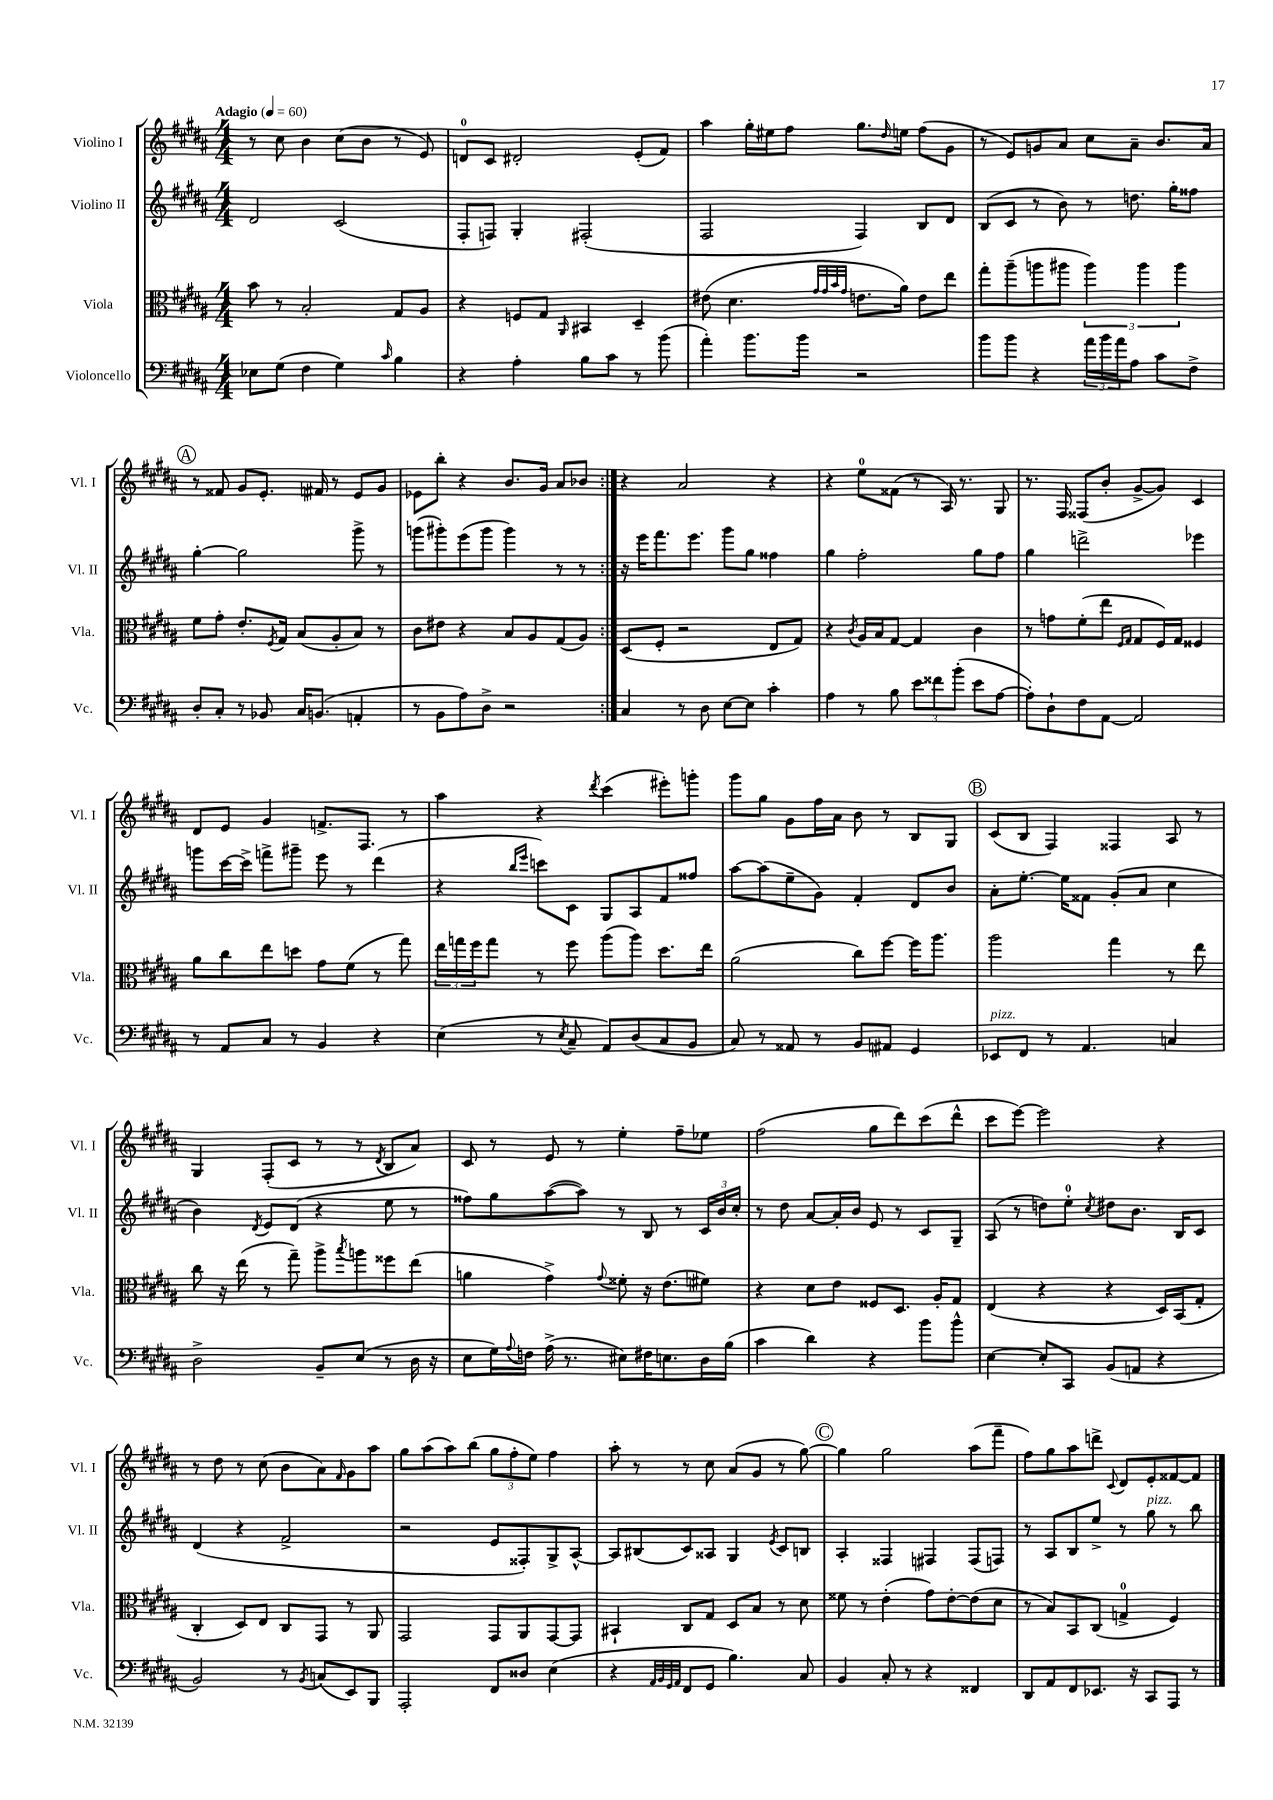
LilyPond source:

<<
\new StaffGroup <<
\new Staff = "s0" \with { instrumentName = "Violino I" shortInstrumentName = "Vl. I" } {
    \clef treble \key b \major \numericTimeSignature \time 4/4 \tempo "Adagio" 4 = 60
    \repeat volta 2 { r8 cis''8 b'4 cis''8( b'8 r8 e'8) |
    d'8-0 cis'8 dis'2-. e'8-.( fis'8) |
    ais''4 gis''16-. eis''16 fis''8 gis''8. \grace { dis''16 } e''16 fis''8( gis'8 |
    r8 e'8) g'8 ais'8 cis''8 ais'8-- b'8. ais'16 |
    \mark \markup { \circle "A" } r8 fisis'8 gis'8 e'8.-. fis'16 r8 e'8 gis'8 |
    ees'8 b''8-. r4 b'8. gis'16 ais'8 bes'8 | }
    r4 ais'2 r4 |
    r4 e''8-0 fisis'8( r8 ais16) r8. gis8 |
    r8. fis16 fisis8( b'8-. gis'8~-> gis'8) cis'4 |
    dis'8 e'8 gis'4 f'8.-> fis8. r8 |
    ais''4 r4 \acciaccatura { dis'''8 } cis'''4( eis'''8-.) g'''8-. |
    gis'''8 gis''8 gis'8 fis''16 ais'16 b'8 r8 b8 gis8 |
    \mark \markup { \circle "B" } cis'8( b8 fis4) fisis4 ais8 r8 |
    gis4 fis8-.( cis'8 r8 r8 \acciaccatura { dis'8 } b8 ais'8) |
    cis'8 r8 e'8 r8 e''4-. fis''8-- ees''8 |
    fis''2( gis''8 dis'''8) cis'''8( dis'''8-^ |
    cis'''8 e'''8~) e'''2 r4 |
    r8 dis''8 r8 cis''8( b'8 ais'8) \grace { fis'16 } gis'8 ais''8 |
    gis''8 ais''8( ais''8) b''8( \tuplet 3/2 { gis''8 fis''8-. e''8) } fis''4 |
    ais''8-. r8 r8 cis''8 ais'8( gis'8 r8 gis''8~) |
    \mark \markup { \circle "C" } gis''4 gis''2 ais''8( fis'''8-- |
    fis''8) gis''8 ais''8 d'''8-> \appoggiatura { cis'8 } dis'8 e'8-. fisis'8~ fisis'8 \bar "|." |
}
\new Staff = "s1" \with { instrumentName = "Violino II" shortInstrumentName = "Vl. II" } {
    \clef treble \key b \major \numericTimeSignature \time 4/4
    \repeat volta 2 { dis'2 cis'2( |
    fis8-. f8) gis4-. fis2-.( |
    fis2 fis4) b8 dis'8 |
    b8( cis'8 r8 b'8) r8 d''8. gis''16-. fisis''8 |
    \mark \markup { \circle "A" } gis''4~-. gis''2 gis'''8-> r8 |
    g'''8( gis'''8-.) e'''8( gis'''8 gis'''4) r8 r8 | }
    r16 e'''16 fis'''8. e'''8. gis'''8 gis''8 fisis''4 |
    gis''4 fis''2-. gis''8 fis''8 |
    gis''4 d'''2-> ees'''4 |
    g'''8 cis'''16~ cis'''16-> f'''8-> gis'''8-- e'''8 r8 dis'''4( |
    r4 \grace { b''16 e'''16 } c'''8) cis'8 gis8 ais8 fis'8 fisis''8 |
    ais''8~ ais''8( e''8-- gis'8) fis'4-. dis'8 b'8 |
    \mark \markup { \circle "B" } ais'8-. e''8.~-. e''16 fisis'8 gis'8-.( ais'8 cis''4 |
    b'4) \acciaccatura { dis'8 } e'8 dis'8( r4 e''8 r8 |
    fisis''8) gis''8 ais''8~( ais''8) r8 b8 r8 \tuplet 3/2 { cis'16 b'16 cis''16-. } |
    r8 dis''8 ais'8~ ais'16-. b'16 e'8 r8 cis'8 gis8-- |
    ais8( r8 d''8) e''8-0-. \acciaccatura { cis''8 } dis''8 b'8. b16 cis'8 |
    dis'4( r4 fis'2-> |
    r2 e'8 fisis8-.) gis8-> ais8~-^ |
    ais8 bis8( cis'8) aisis8 gis4 \acciaccatura { e'8 } cis'8 b8 |
    \mark \markup { \circle "C" } ais4-. fisis4 fis4 fis8( f8) |
    r8 ais8 b8 e''8-> r8 gis''8^\markup { \italic "pizz." } r8 b''8 \bar "|." |
}
\new Staff = "s2" \with { instrumentName = "Viola" shortInstrumentName = "Vla." } {
    \clef alto \key b \major \numericTimeSignature \time 4/4
    \repeat volta 2 { b'8 r8 b2-. gis8 ais8 |
    r4 f8 gis8 \grace { ais,16 } bis,4 dis4-- |
    eis'8( dis'4. \grace { gis'32 gis'32 b'32 gis'32 } e'8. ais'16) e'8 e''8 |
    gis''8-. ais''8--( a''8 ais''8 \tuplet 3/2 { ais''4) ais''4 ais''4 } |
    \mark \markup { \circle "A" } fis'8 gis'8-. e'8.-. \acciaccatura { fis8 } gis16 b8( ais8-. b8) r8 |
    cis'8 eis'8 r4 b8 ais8 gis8( ais8) | }
    dis8( fis8-. r2 e8 gis8) |
    r4 \acciaccatura { cis'8 } ais16 b16 gis8~ gis4 cis'4 |
    r8 g'8 fis'8-.( e''8 \grace { fis16 gis16 } gis8 fis16) gis16 fisis4 |
    ais'8 cis''8 e''8 d''8 gis'8 fis'8( r8 gis''8) |
    \tuplet 3/2 { e''16 g''16 fis''16 } g''8 r8 fis''8 ais''8( ais''8) dis''8. e''16 |
    ais'2( cis''8) fis''8~ fis''16 ais''8. |
    \mark \markup { \circle "B" } ais''2 gis''4 r8 e''8 |
    cis''8 r16 e''16( r8 gis''8--) ais''8-> \acciaccatura { b''8 } a''8 fisis''8 e''8( |
    a'4 gis'4->) \appoggiatura { gis'8 } fisis'8-. r16 e'8.( fis'8) |
    r4 dis'8 e'8 fisis8 dis8. ais16-. gis8 |
    e4( r4 r4 dis16) b,16( gis8-. |
    cis4-. dis8) e8 cis8 gis,8 r8 ais,8 |
    gis,2 gis,8 ais,8 gis,8~ gis,8 |
    bis,4-! cis8 gis8 dis8 b8 r8 dis'8 |
    \mark \markup { \circle "C" } fisis'8 r8 e'4-.( gis'8) e'8~-. e'8( dis'8 |
    r8 b8) b,8 cis8( g4-0-> fis4) \bar "|." |
}
\new Staff = "s3" \with { instrumentName = "Violoncello" shortInstrumentName = "Vc." } {
    \clef bass \key b \major \numericTimeSignature \time 4/4
    \repeat volta 2 { ees8 gis8( fis4 gis4) \grace { cis'16 } b4 |
    r4 ais4-. b8 cis'8 r8 b'8( |
    ais'4-.) b'8. b'16 r2 |
    b'8 b'8 r4 \tuplet 3/2 { ais'16 b'16 ais'16 } ais8 cis'8 fis8-> |
    \mark \markup { \circle "A" } dis8-. cis8-. r8 bes,8 cis16 b,8.( a,4-. |
    r8 b,8 ais8) dis8-> r2 | }
    cis4 r8 dis8 e8~ e8 cis'4-. |
    ais4 r8 b8 \tuplet 3/2 { e'8 fisis'8 b'8-.( } e'8 ais8~ |
    ais8-.) dis8-! fis8 ais,8~ ais,2 |
    r8 ais,8 cis8 r8 b,4 r4 |
    e4( r8 \acciaccatura { e8 } cis8-- ais,8) dis8( cis8 b,8 |
    cis8) r8 aisis,8 r8 b,8 ais,8 gis,4 |
    \mark \markup { \circle "B" } ees,8^\markup { \italic "pizz." } fis,8 r8 ais,4. c4 |
    dis2-> b,8-- e8( r8 dis16 r16 |
    e8 gis16) \appoggiatura { ais8 } f16 ais16->( r8. eis8) fis16 e8. dis16 b16( |
    cis'4 dis'4) r4 b'8 b'8-^ |
    e4~ e8-. cis,8 b,8( a,8 r4 |
    b,2) r8 \acciaccatura { b,8 } c8( e,8) b,,8 |
    ais,,2-. fis,8 disis8 e4( |
    r4 \grace { ais,32 b,32 gis,32 ais,32 } fis,8 gis,8 b4.) cis8 |
    \mark \markup { \circle "C" } b,4 cis8-. r8 r4 fisis,4 |
    dis,8 ais,8 fis,8 ees,8. r16 cis,8 ais,,8 r8 \bar "|." |
}
>>
>>
\layout { \context { \Score \remove "Bar_number_engraver" } }
